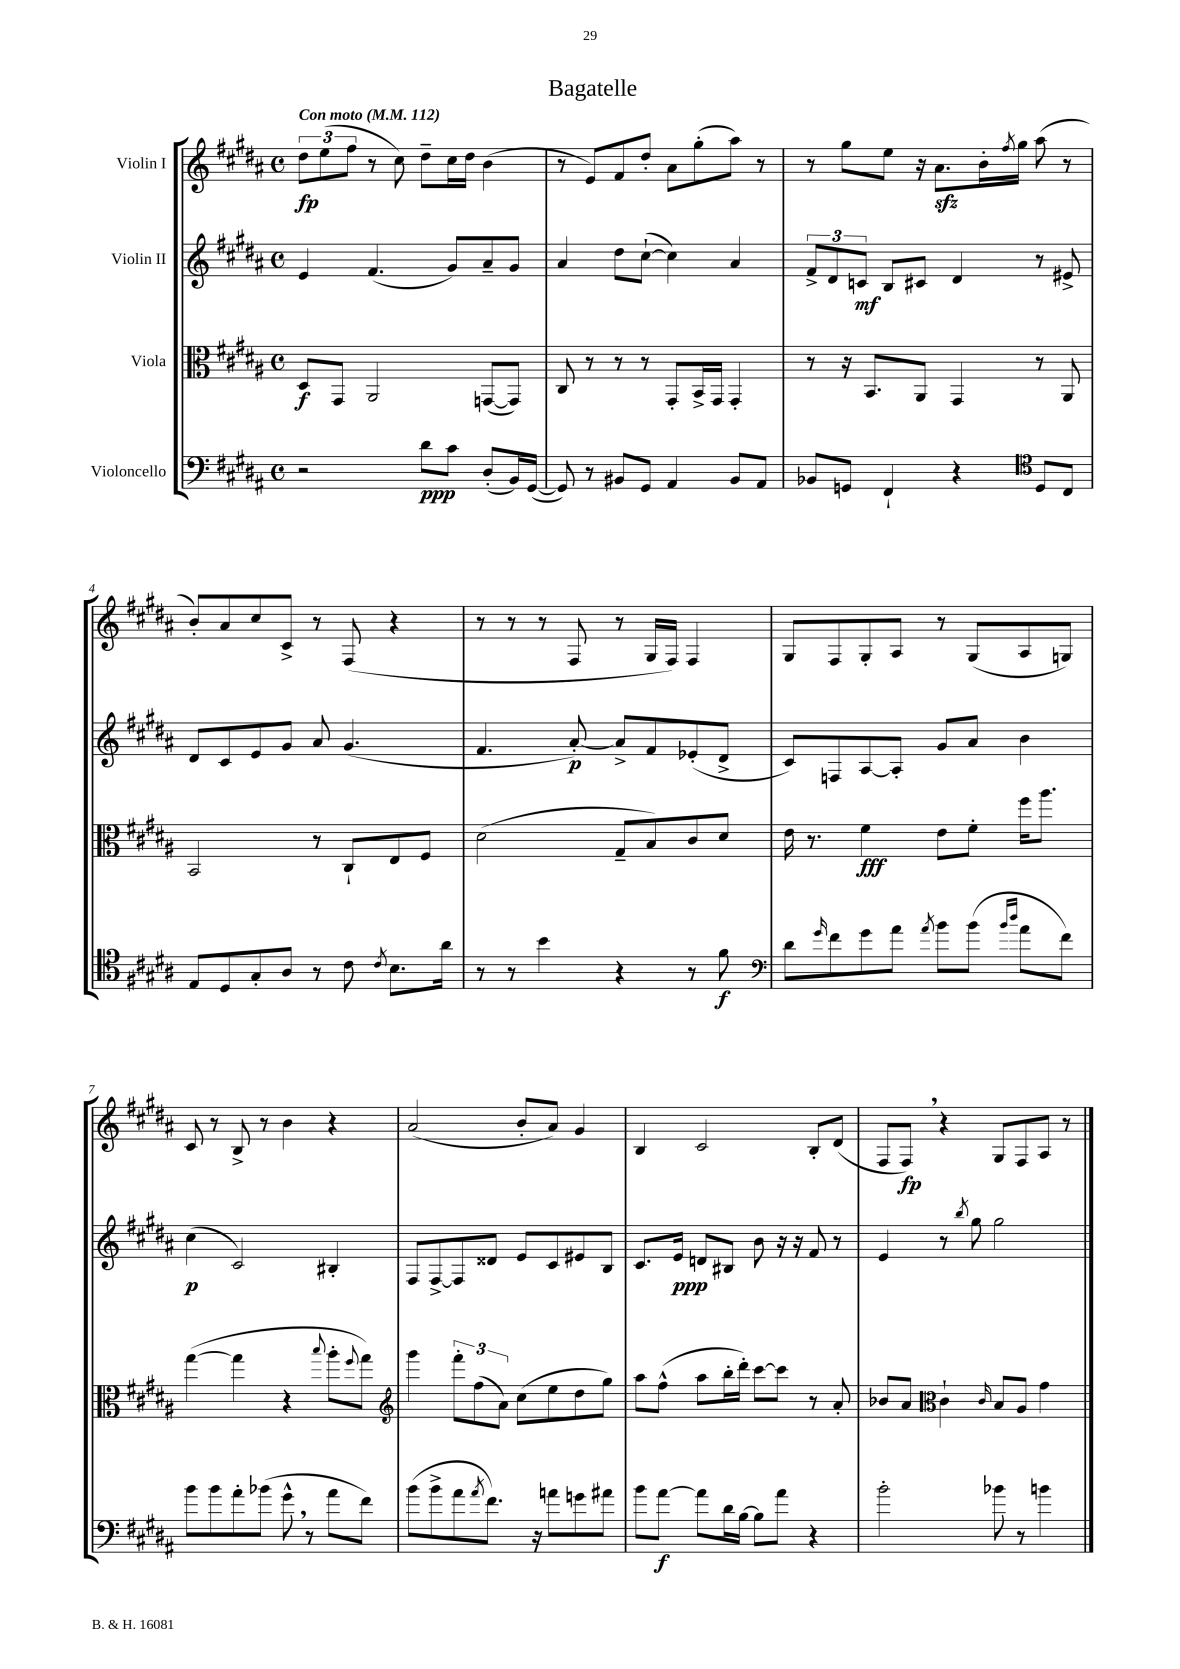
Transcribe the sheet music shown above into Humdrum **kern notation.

**kern	**dynam	**kern	**dynam	**kern	**dynam	**kern	**dynam
*part4	*part4	*part3	*part3	*part2	*part2	*part1	*part1
*staff4	*staff4	*staff3	*staff3	*staff2	*staff2	*staff1	*staff1
*I"Violoncello	*	*I"Viola	*	*I"Violin II	*	*I"Violin I	*
*clefF4	*	*clefC3	*	*clefG2	*	*clefG2	*
*k[f#c#g#d#a#]	*	*k[f#c#g#d#a#]	*	*k[f#c#g#d#a#]	*	*k[f#c#g#d#a#]	*
*M4/4	*	*M4/4	*	*M4/4	*	*M4/4	*
*met(c)	*	*met(c)	*	*met(c)	*	*met(c)	*
*MM112	*	*MM112	*	*MM112	*	*MM112	*
=1	=1	=1	=1	=1	=1	=1	=1
!	!	!	!	!	!	!LO:TX:a:B:t=Con moto	!
2r	.	8D#/L	f	4e/	.	12dd#\L	fp
.	.	.	.	.	.	(12ee\	.
.	.	8GG#/J	.	.	.	.	.
.	.	.	.	.	.	12ff#\J	.
.	.	2AA#/	.	(4.f#/	.	8r	.
.	.	.	.	.	.	8cc#\)	.
8d#\L	ppp	.	.	.	.	8dd#~\L	.
8c#\J	.	.	.	8g#/L)	.	16cc#\L	.
.	.	.	.	.	.	16dd#\JJ	.
(8D#'/L	.	([8GGn/L	.	8a#~/	.	(4b\	.
16BB/L)	.	8GG/J])	.	8g#/J	.	.	.
([16GG#/JJ	.	.	.	.	.	.	.
=2	=2	=2	=2	=2	=2	=2	=2
8GG#/])	.	8C#/	.	4a#/	.	8r	.
8r	.	8r	.	.	.	8e/L)	.
8BB#X/L	.	8r	.	8dd#\L	.	8f#/	.
8GG#/J	.	8r	.	([8cc#`\J	.	8dd#'/J	.
4AA#/	.	8GG#'/L	.	4cc#\])	.	8a#\L	.
.	.	16BB^/L	.	.	.	(8gg#'\	.
.	.	16GG#/JJ	.	.	.	.	.
8BB#/L	.	4GG#'/	.	4a#/	.	8aa#\J)	.
8AA#/J	.	.	.	.	.	8r	.
=3	=3	=3	=3	=3	=3	=3	=3
8BB-X/L	.	8r	.	12f#^/L	.	8r	.
.	.	.	.	12d#/	.	.	.
8GGn/J	.	16r	.	.	.	8gg#\L	.
.	.	.	.	12cn/J	mf	.	.
.	.	8.BB/L	.	.	.	.	.
4FF#`/	.	.	.	8B/L	.	8ee\J	.
.	.	8AA#/J	.	8c#X/J	.	16r	.
.	.	.	.	.	.	8.a#zz\L	.
4r	.	4GG#/	.	4d#/	.	.	.
.	.	.	.	.	.	16b'\L	.
.	.	.	.	.	.	8qff#/	.
.	.	.	.	.	.	16gg#\JJ	.
*clefC4	*	*	*	*	*	*	*
8D#/L	.	8r	.	8r	.	(8aa#\	.
8C#/J	.	8AA#/	.	8e#X^/	.	8r	.
!!LO:LB:g=z
=4	=4	=4	=4	=4	=4	=4	=4
8E/L	.	2BB/	.	8d#/L	.	8b'/L)	.
8D#/	.	.	.	8c#/	.	8a#/	.
8G#'/	.	.	.	8e/	.	8cc#/	.
8A#/J	.	.	.	8g#/J	.	8c#^/J	.
8r	.	8r	.	8a#/	.	8r	.
8c#\	.	8C#`/L	.	(4.g#/	.	(8F#/	.
8qc#/	.	.	.	.	.	.	.
8.B\L	.	8E/	.	.	.	4r	.
.	.	8F#/J	.	.	.	.	.
16a#\Jk	.	.	.	.	.	.	.
=5	=5	=5	=5	=5	=5	=5	=5
8r	.	(2d#\	.	4.f#/	.	8r	.
8r	.	.	.	.	.	8r	.
4b\	.	.	.	.	.	8r	.
.	.	.	.	[8a#'/)	p	8F#/	.
4r	.	8G#~/L	.	8a#^/L]	.	8r	.
.	.	8B/)	.	8f#/	.	16G#/LL	.
.	.	.	.	.	.	16F#/JJ)	.
8r	.	8c#/	.	(8e-X'/	.	4F#/	.
8f#\	f	8d#/J	.	8d#^/J	.	.	.
=6	=6	=6	=6	=6	=6	=6	=6
*clefF4	*	*	*	*	*	*	*
8d#\L	.	16e\	.	8c#/L)	.	8G#/L	.
.	.	8.r	.	.	.	.	.
16qqg#/	.	.	.	.	.	.	.
8f#\	.	.	.	8Fn/	.	8F#/	.
8g#\	.	4f#\	fff	[8A#/	.	8G#'/	.
8a#\J	.	.	.	8A#'/J]	.	8A#/J	.
8qa#/	.	.	.	.	.	.	.
8b\L	.	8e\L	.	8g#/L	.	8r	.
(8b\J	.	8f#'\J	.	8a#/J	.	(8G#/L	.
16qqb/LL	.	.	.	.	.	.	.
16qqdd#/JJ	.	.	.	.	.	.	.
8a#\L	.	16ff#\KL	.	4b\	.	8A#/	.
.	.	8.aa#\J	.	.	.	.	.
8f#\J)	.	.	.	.	.	8Gn/J)	.
!!LO:LB:g=z
=7	=7	=7	=7	=7	=7	=7	=7
8b\L	.	([4gg#\	.	(4cc#\	p	8c#/	.
8b\	.	.	.	.	.	8r	.
8a#'\	.	4gg#\]	.	2c#/)	.	8B^/	.
(8b-X\J	.	.	.	.	.	8r	.
8g#^^,\	.	4r	.	.	.	4b\	.
8r	.	.	.	.	.	.	.
.	.	8qqbb/	.	.	.	.	.
8a#\L	.	8aa#'\L	.	4B#X'/	.	4r	.
.	.	8qqff#/	.	.	.	.	.
8f#\J)	.	8gg#\J)	.	.	.	.	.
=8	=8	=8	=8	=8	=8	=8	=8
*	*	*clefG2	*	*	*	*	*
(8b\L	.	4ggg#\	.	8F#/L	.	(2a#/	.
8b^\	.	.	.	[8F#^/	.	.	.
8a#\	.	12fff#'\L	.	8F#/]	.	.	.
.	.	(12ff#\	.	.	.	.	.
8qa#/	.	.	.	.	.	.	.
8.f#\J)	.	.	.	8d##X/J	.	.	.
.	.	12a#\J)	.	.	.	.	.
.	.	(8cc#\L	.	8e/L	.	8b'/L	.
16r	.	.	.	.	.	.	.
8an\L	.	8ee\	.	8c#/	.	8a#/J)	.
8gn\	.	8dd#\	.	8e#X/	.	4g#/	.
8a#X\J	.	8gg#\J)	.	8B/J	.	.	.
=9	=9	=9	=9	=9	=9	=9	=9
8b\L	.	8aa#\L	.	8.c#/L	.	4B/	.
[8a#\J	f	(8ff#^^\J	.	.	.	.	.
.	.	.	.	16e/Jk	ppp	.	.
8a#\L]	.	8aa#\L	.	8dn/L	.	2c#/	.
16d#\L	.	16bb'\L	.	8B#X/J	.	.	.
[16B\JJ	.	16ddd#'\JJ)	.	.	.	.	.
8B\L]	.	[8ccc#\L	.	8b\	.	.	.
8a#\J	.	8ccc#\J]	.	16r	.	.	.
.	.	.	.	16r	.	.	.
4r	.	8r	.	8f#/	.	8B'/L	.
.	.	8a#'/	.	8r	.	(8d#/J	.
=10	=10	=10	=10	=10	=10	=10	=10
2b'\	.	8b-X/L	.	4e/	.	8F#/L	.
.	.	8a#/J	.	.	.	8F#,/J)	fp
*	*	*clefC3	*	*	*	*	*
.	.	4c#`\	.	8r	.	4r	.
.	.	.	.	8qbb/	.	.	.
.	.	.	.	8gg#\	.	.	.
.	.	16qqc#/	.	.	.	.	.
8b-X\	.	8B/L	.	2gg#\	.	8G#/L	.
8r	.	8A#/J	.	.	.	8F#/	.
4bn\	.	4g#\	.	.	.	8A#/J	.
.	.	.	.	.	.	8r	.
==	==	==	==	==	==	==	==
*-	*-	*-	*-	*-	*-	*-	*-
